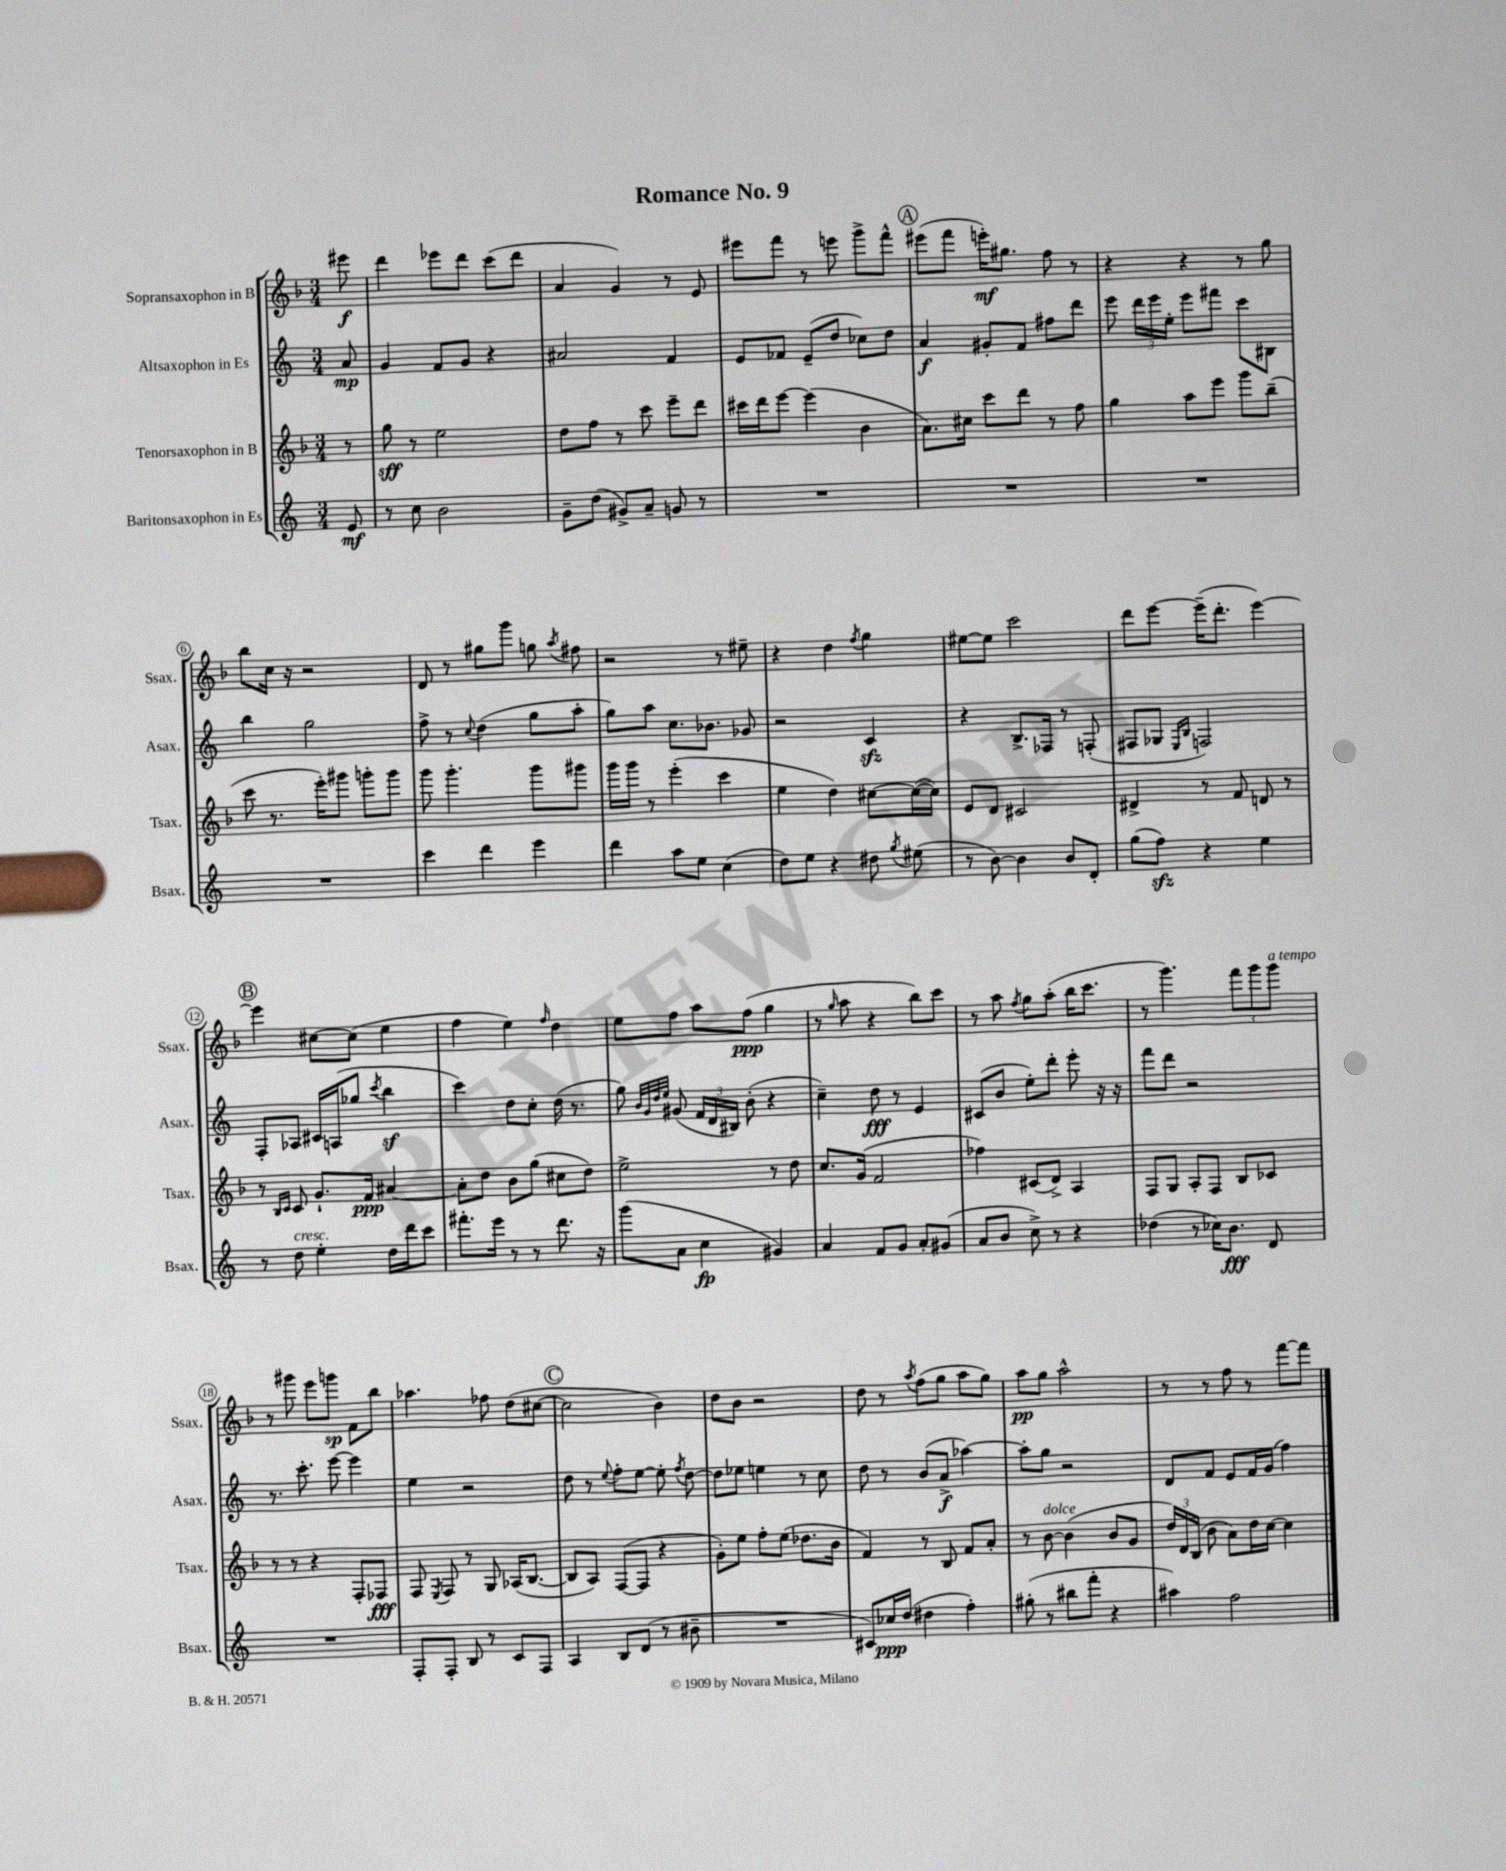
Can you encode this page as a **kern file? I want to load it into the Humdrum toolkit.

**kern	**kern	**kern	**kern
*staff4	*staff3	*staff2	*staff1
*clefG2	*clefG2	*clefG2	*clefG2
*k[]	*k[b-]	*k[]	*k[b-]
*M3/4	*M3/4	*M3/4	*M3/4
8e	8r	8a	8eee#
=	=	=	=
8r	8gg	4g	4ddd
8cc	8r	.	.
2b	2ee	8f	8eee-
.	.	8g	8ddd
.	.	4r	(8ccc
.	.	.	8ddd
=	=	=	=
8g~	8dd	2a#	4a
(8dd	8ff	.	.
8g#^)	8r	.	4g)
8a~	8ccc	.	.
8g	8eee~	4f	8r
8r	8ddd	.	8e
=	=	=	=
2.r	16ccc#	8e	8eee#
.	16ddd	.	.
.	[8eee	8f-	8fff
.	(4eee]	(8e~	8r
.	.	8dd	8eee
.	4b-	8cc-)	8ggg^
.	.	8dd	8fff^^
=	=	=	=
2.r	8.a)	4a	(8eee#
.	.	.	8fff
.	16cc#	.	.
.	8ccc	8g#'	16eee')
.	.	.	8.gg#
.	8ddd	8f	.
.	8r	8ff#	8ff
.	8ff	8ddd	8r
=	=	=	=
2.r	4gg	8eee	4r
.	.	24ddd	.
.	.	24eee	.
.	.	24ee'	.
.	8aa	8eee	4r
.	8eee	8fff#	.
.	8ggg	8ccc	8r
.	(8bb-~	8B#	8gg
=	=	=	=
2.r	8ccc	4bb	8bb-
.	8.r	.	16cc
.	.	.	16r
.	.	2gg	2r
.	16eee')	.	.
.	8ggg#	.	.
.	8ggg'	.	.
.	8ggg	.	.
=	=	=	=
4ccc	8ggg	8ff^	8d
.	4.ggg'	8r	8r
.	.	8qqcc	.
4ddd	.	(4dd	8gg#
.	.	.	8ggg
4eee	8ggg	8gg	8gg
.	.	.	8qaa
.	8ggg#	8aa'	8ff#
=	=	=	=
4ddd	16ggg	8gg)	2r
.	16ggg	.	.
.	8r	8aa	.
8aa	(4eee'	8.cc	.
8ee	.	.	.
.	.	8.b-	.
(4cc	4ccc	.	8r
.	.	8g-	8ee#~
=	=	=	=
8dd)	4ee	2r	4r
8ee	.	.	.
4r	4dd)	.	4dd
.	.	.	8qff
8dd#	[8cc#	4c	4gg
8qgg	.	.	.
(8ee#	(16cc#_	.	.
.	16cc#])	.	.
=	=	=	=
8r	8e	4r	[8ee#
[8b)	8d	.	8ee#]
4b]	2c#	8.B^	2ccc
.	.	16F-	.
8b	.	8r	.
8d'	.	(8F'	.
=	=	=	=
(8gg	4d#^	8F#	8ddd
8ff)	.	8G-	[8eee
.	.	16qqE	.
.	.	16qqB	.
4r	8r	2F)	(16eee~]
.	.	.	8.ddd'
.	8f	.	.
4ee	8d	.	[4eee)
.	8r	.	.
=	=	=	=
8r	8r	8F'	4eee]
.	16qqB-	.	.
.	16qqc	.	.
8dd	8c	8A-	.
4ee'	8.g`	16c#	[8cc#
.	.	(16A	.
.	.	8gg-	(8cc#]
.	16f	.	.
.	.	8qccc	.
16dd	[4a#	4bb	4ee
16ddd	.	.	.
8ccc	.	.	.
=	=	=	=
8.fff#'	8a#']	4ccc)	4ff
.	8dd	.	.
16eee	.	.	.
8r	8b-	8dd	4ee)
8r	(8gg	8cc'	.
.	.	.	16qqff
8.ddd	8cc#	(16dd	4dd
.	.	8.r	.
.	8dd)	.	.
16r	.	.	.
=	=	=	=
(8ggg	2ee^	8gg)	8ee
.	.	32qqb	.
.	.	32qqg	.
.	.	32qqdd	.
.	.	32qqee	.
8a	.	(8g#	8ff
4cc	.	24f	8aa
.	.	24d	.
.	.	24B#)	.
.	.	(8b'	(8ff
4g#)	8r	4r	4gg
.	8dd	.	.
=	=	=	=
4a	8.cc	4cc~)	8r
.	.	.	16qqgg
.	.	.	8aa
.	(16g	.	.
8f	2f	8dd	4r
8g	.	8r	.
8a'	.	4e	8bb-)
(8g#	.	.	8ccc
=	=	=	=
8a	4ff-)	(8c#	8r
8b	.	8b	8aa
.	.	.	8qff
8cc^)	(8c#	8ee')	8gg
8r	8d^)	8ddd'	(8aa'
4r	4A	8eee'	16bb-
.	.	.	8.ccc
.	.	16r	.
.	.	16r	.
=	=	=	=
(4dd-	8F	8fff	8r
.	8G	8ddd	4.ggg)
8r	8A'	2r	.
16cc-)	8F	.	.
8.b	.	.	.
.	8B-	.	12fff
.	.	.	12ggg
8d	8c-	.	.
.	.	.	12ggg
=	=	=	=
2.r	8r	8.r	8r
.	8r	.	8ggg#
.	.	8.ccc'	.
.	4r	.	8eee
.	.	[8eee	8ggg
.	8F'	4eee]	8f
.	8F-	.	8bb-
=	=	=	=
8F'	8F	4ee	4.aa-
.	8qE	.	.
8F'	8F	.	.
8B	8r	2r	.
8r	8G	.	8ff-
8c	(16A-	.	(8dd
.	[8.B-	.	.
8F	.	.	[8cc#
=	=	=	=
4A	8B-]	8dd	2cc#]
.	8A)	8r	.
.	.	8qqee	.
8B	([8F	8ff'	.
(8d	8F]	[8ee	.
8r	4r	8ee']	4b-)
.	.	8qff	.
8b#~	.	[8dd	.
=	=	=	=
2.r	8g')	8dd]	8dd
.	8ee	8ee-	8b-
.	8ff'	4ee	2r
.	(8ee	.	.
.	8.dd-	8r	.
.	.	8cc	.
.	16b-	.	.
=	=	=	=
8c#)	4f)	8dd	8dd
16cc-	.	8r	8r
(16dd	.	.	.
.	.	.	8qaa
4dd#	8r	(8b	(8ff
.	8B-	8a^	8gg
4ff')	8f	[4aa-)	8aa
.	8a'	.	8gg)
=	=	=	=
(8gg#'	8r	8aa-']	8aa
8r	[8b-	8gg	8gg
8bb#	(4b-]	2r	2aa^^
8fff'	.	.	.
4r	8b-	.	.
.	8g	.	.
=	=	=	=
4aa#)	24dd)	8d	8r
.	24d	.	.
.	(24B-	.	.
.	8b-	8f	8r
2ff	8a)	8e	8ff
.	16dd	16f	8r
.	[16cc	(16g	.
.	4cc]	4ff)	[8fff
.	.	.	8fff]
==	==	==	==
*-	*-	*-	*-
